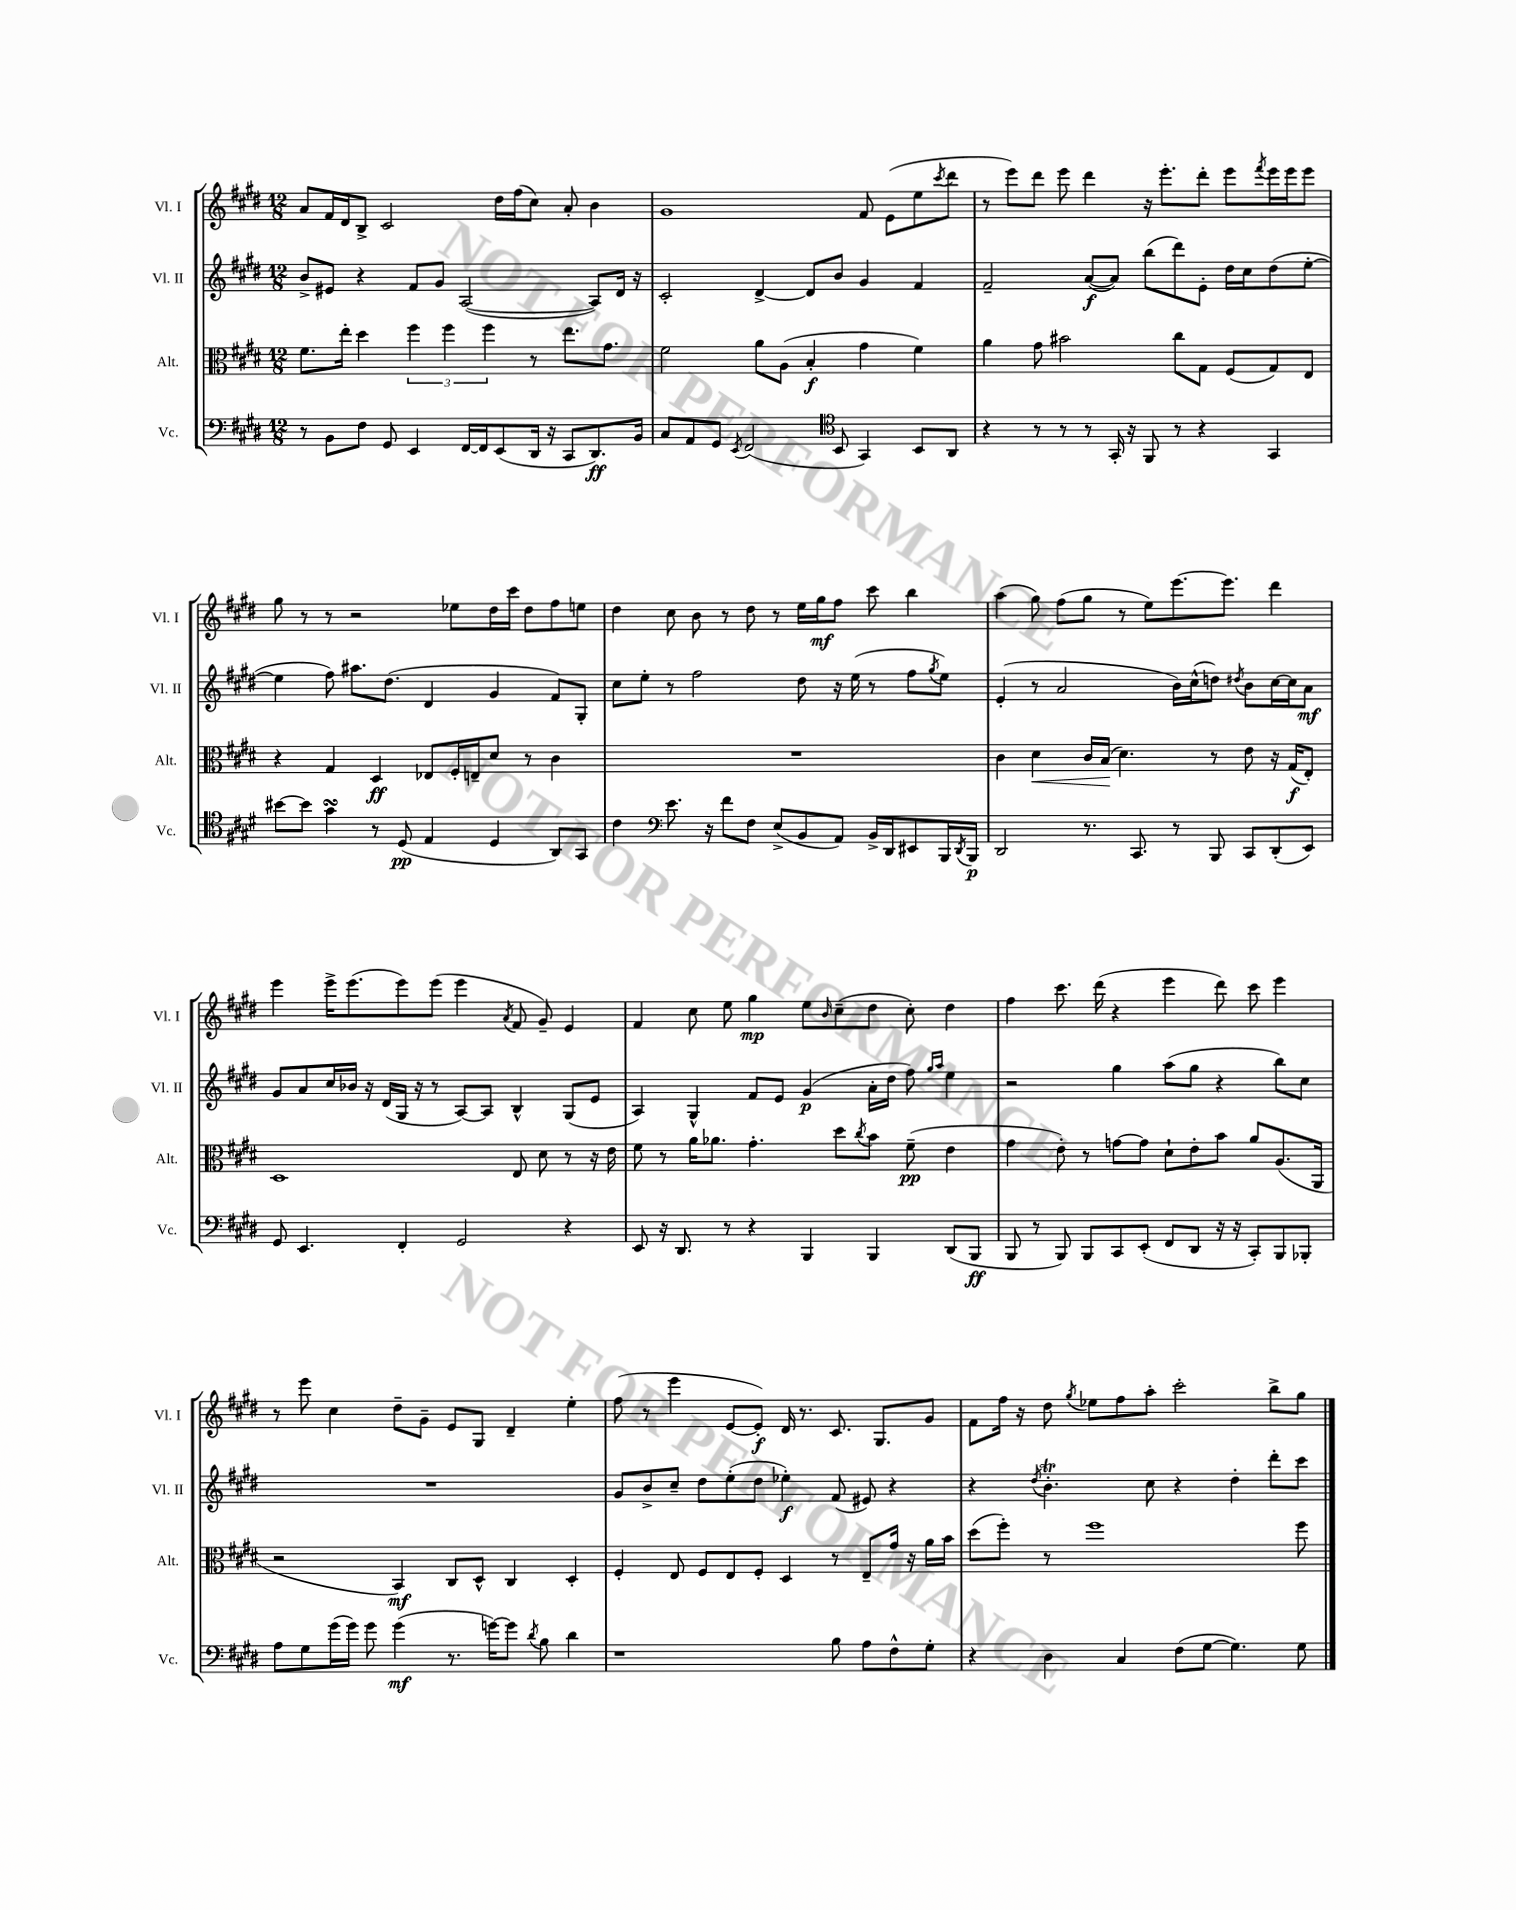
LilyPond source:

<<
\new StaffGroup <<
\new Staff = "s0" \with { instrumentName = "Vl. I" shortInstrumentName = "Vl. I" } {
    \clef treble \key e \major \numericTimeSignature \time 12/8
    a'8 fis'16 dis'16 b8-> cis'2 dis''16 fis''16( cis''8) a'8-. b'4 |
    gis'1 fis'8 e'8( e''8 \acciaccatura { cis'''8 } dis'''8 |
    r8 e'''8) dis'''8 e'''8 dis'''4 r16 e'''8.-. dis'''8-. e'''8 \acciaccatura { fis'''8 } e'''16 e'''16 e'''8 |
    gis''8 r8 r8 r2 ees''8 dis''16 cis'''16 dis''8 fis''8 e''8 |
    dis''4 cis''8 b'8 r8 dis''8 r8 e''16 gis''16\mf fis''8 cis'''8 b''4 |
    a''4( gis''8) fis''8( gis''8 r8 e''8) e'''8.~ e'''8. dis'''4 |
    e'''4 e'''16-> e'''8.( e'''8) e'''8( e'''4 \acciaccatura { a'8 } fis'8 gis'8--) e'4 |
    fis'4 cis''8 e''8 gis''4\mp e''8 \grace { b'16 } cis''8--( dis''8 cis''8-.) dis''4 |
    fis''4 cis'''8. dis'''16( r4 e'''4 dis'''8) cis'''8 e'''4 |
    r8 e'''8 cis''4 dis''8-- gis'8-- e'8 gis8 dis'4-- e''4-. |
    fis''8( r8 e'''4 e'8~ e'8-.\f) dis'16 r8. cis'8. gis8. gis'8 |
    fis'8 fis''16 r16 dis''8 \acciaccatura { gis''8 } ees''8 fis''8 a''8-. cis'''2-. b''8-> gis''8 \bar "|." |
}
\new Staff = "s1" \with { instrumentName = "Vl. II" shortInstrumentName = "Vl. II" } {
    \clef treble \key e \major \numericTimeSignature \time 12/8
    b'8-> eis'8 r4 fis'8 gis'8 a2~( a8) dis'16 r16 |
    cis'2-. dis'4~-> dis'8 b'8 gis'4 fis'4 |
    fis'2-- a'8~\f( a'8) b''8( dis'''8) e'8-. dis''16 cis''16 dis''8( e''8~-. |
    e''4 fis''8) ais''8. dis''8.( dis'4 gis'4 fis'8) gis8-. |
    cis''8 e''8-. r8 fis''2 dis''8 r16 e''16( r8 fis''8 \acciaccatura { gis''8 } e''8) |
    e'4-.( r8 a'2 b'16) cis''16-^( d''8) \acciaccatura { dis''8 } b'8 cis''16~ cis''16 a'8\mf |
    gis'8 a'8 cis''16 bes'16 r16 dis'16( gis16 r16 r8 a8~) a8 b4-^ gis8( e'8 |
    a4) gis4-^ fis'8 e'8 gis'4\p( a'16-. dis''16 fis''8) \grace { gis''16 a''16 } e''4 |
    r2 gis''4 a''8( gis''8 r4 b''8) cis''8 |
    R1. |
    gis'8 b'8-> cis''8-- dis''8 e''8-.( dis''8 ees''4-.\f) fis'8( eis'8) r4 |
    r4 \acciaccatura { dis''8 } b'4.-.\trill cis''8 r4 dis''4-. dis'''8-. cis'''8 \bar "|." |
}
\new Staff = "s2" \with { instrumentName = "Alt." shortInstrumentName = "Alt." } {
    \clef alto \key e \major \numericTimeSignature \time 12/8
    fis'8. e''16-. dis''4 \tuplet 3/2 { fis''4 fis''4 fis''4 } r8 e''8. gis'8. |
    fis'2 a'8 a8( b4-.\f gis'4 fis'4) |
    a'4 gis'8 bis'2 cis''8 gis8 fis8( gis8) e8 |
    r4 gis4 dis4\ff ees8 fis16-. e16-- dis'8 r8 cis'4 |
    R1. |
    cis'4 dis'4\< cis'16 b16\!( dis'4.) r8 e'8 r16 gis16\f( e8-.) |
    dis1 e8 dis'8 r8 r16 e'16 |
    fis'8 r8 a'16 aes'8. gis'4.-. dis''8 \acciaccatura { cis''8 } b'8 fis'8--\pp( e'4 |
    gis'4 e'8-.) r8 g'8~ g'8 dis'8-! e'8-. b'8 a'8 a8.( a,16 |
    r2 b,4\mf) cis8 dis8-^ cis4 dis4-. |
    fis4-. e8 fis8 e8 fis8-. dis4 r8 e8-- gis'16 r16 a'16 b'16 |
    dis''8( fis''8-.) r8 fis''1 fis''8 \bar "|." |
}
\new Staff = "s3" \with { instrumentName = "Vc." shortInstrumentName = "Vc." } {
    \clef bass \key e \major \numericTimeSignature \time 12/8
    r8 b,8 fis8 gis,8 e,4 fis,16~ fis,16 e,8( dis,16 r16 cis,8 dis,8.\ff) b,16 |
    cis8 a,8 gis,8 \acciaccatura { e,8 } fis,2( \clef tenor b,8 gis,4) b,8 a,8 |
    r4 r8 r8 r8 gis,16-. r16 fis,8 r8 r4 gis,4 |
    bis'8~ bis'8 gis'4\turn r8 dis8\pp( e4 dis4 a,8) gis,8 |
    cis'4 \clef bass e'8. r16 fis'8 fis8 e8->( b,8 a,8) b,16-> dis,16 eis,8 b,,16 \acciaccatura { dis,8 } b,,16\p |
    dis,2 r8. cis,8. r8 b,,8 cis,8 dis,8-.( e,8) |
    gis,8 e,4. fis,4-. gis,2 r4 |
    e,8 r16 dis,8. r8 r4 b,,4 b,,4 dis,8( b,,8\ff |
    b,,8 r8 b,,8) b,,8 cis,8 e,8-.( fis,8 dis,8 r16 r16 cis,8-.) b,,8 bes,,8-. |
    a8 gis8 gis'16( gis'16) gis'8 gis'4\mf( r8. g'16~) g'8 \acciaccatura { dis'8 } b8 dis'4 |
    r1 b8 a8 fis8-^ gis8-. |
    r4 dis4 cis4 fis8( gis8~ gis4.) gis8 \bar "|." |
}
>>
>>
\layout { \context { \Score \remove "Bar_number_engraver" } }
